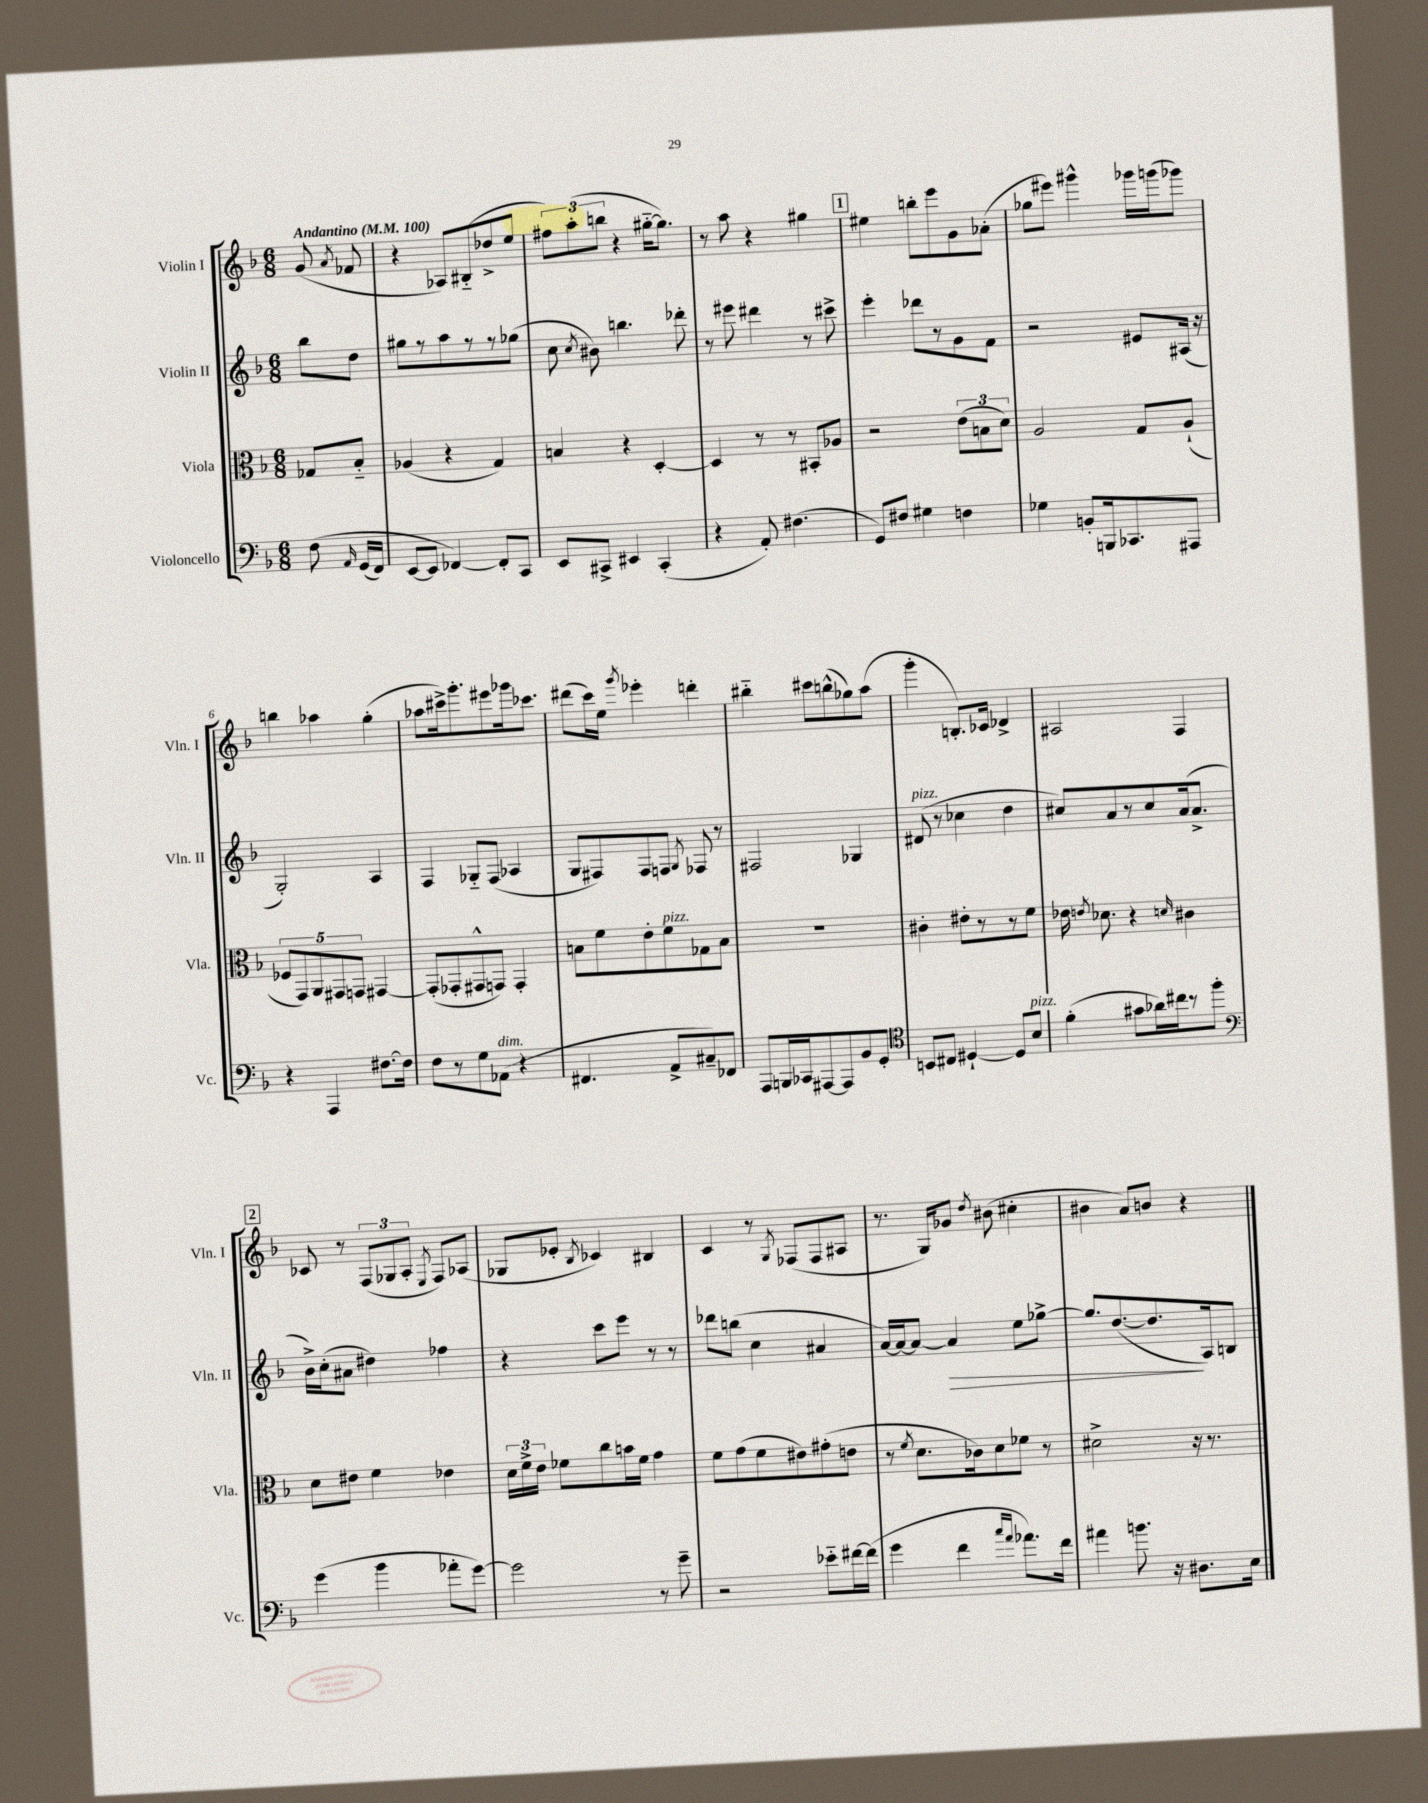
<<
\new StaffGroup <<
\new Staff = "s0" \with { instrumentName = "Violin I" shortInstrumentName = "Vln. I" } {
    \clef treble \key f \major \numericTimeSignature \time 6/8 \partial 4 \tempo "Andantino" 4 = 100
    \autoBeamOff g'8( \acciaccatura { a'8 } fes'8 |
    r4 aes8[) bis8-_( des''8-> e''8] |
    \tuplet 3/2 { fis''8[) a''8-.( b''8] } r4 gis''16[~-_ gis''8.]) |
    r8 a''8 r4 gis''4 |
    \mark \markup { \box "1" } eis''4 b''8[-. e'''8 g'8 aes'8]-.( |
    ges''8[ eis'''8]) gis'''4-^ ges'''16[ g'''16( ges'''8]) |
    b''4 aes''4 g''4-.( |
    aes''8[ cis'''16->) g'''8.-. eis'''8 ges'''16 ces'''8.] |
    dis'''8[( c'''16) e''16] \acciaccatura { g'''8 } ees'''4-. d'''4-. |
    bis''4-_ cis'''8[ b''8-^( ges''8) a''8]( |
    g'''4-. b8.[-.) ces'16] des'4-> |
    ais2 f4 |
    \mark \markup { \box "2" } ces'8 r8 \tuplet 3/2 { f8[( ges8 a8]-. } \acciaccatura { e8 } f8[) aes8]( |
    ges8[ ees'8]-. \acciaccatura { bes8 } ces'4) bis4 |
    c'4 r8 \acciaccatura { g8 } fes8[( fes8 ais8] |
    r8. g16[) ges'8] \acciaccatura { d''8 } bis'8( cis''4-. |
    bis'4 a'8[) b'8] r4 \bar "|." |
}
\new Staff = "s1" \with { instrumentName = "Violin II" shortInstrumentName = "Vln. II" } {
    \clef treble \key f \major \numericTimeSignature \time 6/8 \partial 4
    \autoBeamOff bes''8[ d''8] |
    gis''8[ r8 a''8 r8 r8 ges''8]( |
    c''8 \acciaccatura { c''8 } bis'8) b''4. des'''8-. |
    r8 eis'''8 dis'''4 r8 cis'''8-> |
    \mark \markup { \box "1" } e'''4-. des'''8[ r8 g'8 f'8] |
    r2 eis'8[ ais16]( r16 |
    g2-.) a4 |
    f4 ges8[-_ f8]( aes4 |
    g8[ fis8) fis8 f8] \acciaccatura { g8 } fes8 r8 |
    fis2 ges4 |
    dis'8^\markup { \italic "pizz." }( r8 ces''4 d''4 |
    cis''8[) a'8 r8 cis''8 a'16( a'8.]-> |
    \mark \markup { \box "2" } bes'16[->) c''16-.( ais'8] dis''4) fes''4 |
    r4 c'''8[ e'''8] r8 r8 |
    des'''8[ b''8]( c''4 ais'4 |
    a'16[~) a'16~ a'8]~ a'4\> e''8[ ges''8]~-> |
    ges''8.[ d''8.~( d''8.\! a16) b8] \bar "|." |
}
\new Staff = "s2" \with { instrumentName = "Viola" shortInstrumentName = "Vla." } {
    \clef alto \key f \major \numericTimeSignature \time 6/8 \partial 4
    \autoBeamOff ges8[ bes8]-_ |
    aes4( r4 g4) |
    b4 r4 d4~-. |
    d4 r8 r8 bis,8[-. aes8] |
    \mark \markup { \box "1" } r2 \tuplet 3/2 { e'8[( b8 d'8]) } |
    a2 g8[ a8]-!( |
    \tuplet 5/4 { fes8[ g,8) a,8 gis,8 g,8] } gis,4~ |
    gis,8[-.( ges,8-. gis,8-^ g,8]) g,4-. |
    b8[ f'8 e'8-. f'8^\markup { \italic "pizz." } ges8 b8] |
    R2. |
    cis'4-. eis'8[-. r8 r8 f'8] |
    ees'16 \acciaccatura { e'8 } des'8. r4 \grace { d'16 } cis'4 |
    \mark \markup { \box "2" } d'8[ eis'8] f'4 ees'4 |
    \tuplet 3/2 { d'16[ f'16-> e'16] } fes'8[ c''8 b'16 fes'16] g'4 |
    f'8[ g'8( f'8 eis'8) gis'8-.( e'8] |
    r8 \acciaccatura { f'8 } d'8.[ ces'16) d'8 fes'8] r8 |
    dis'2-> r16 r8. \bar "|." |
}
\new Staff = "s3" \with { instrumentName = "Violoncello" shortInstrumentName = "Vc." } {
    \clef bass \key f \major \numericTimeSignature \time 6/8 \partial 4
    \autoBeamOff f8\( \grace { a,16 } g,16[( f,16]) |
    e,8[~ e,8] fes,4~\) fes,8[-. c,8] |
    e,8[ cis,8]-> eis,4 cis,4-.( |
    r4 a,8-.) fis4.( |
    \mark \markup { \box "1" } g,8[) fis8] gis4 f4 |
    ges4 b,8[-. b,,16 ces,8. ais,,8] |
    r4 a,,4 fis8.[~ fis16] |
    f8[ r8 g8 aes,8]^\markup { \italic "dim." }( r4 |
    fis,4. a,8[-> cis8--) fes,8] |
    a,,8[ b,,16 ces,16 ais,,8~ ais,,8 bes,8 g,8]-. |
    \clef tenor b,8[ cis8] dis4~-! dis8[ bes8]^\markup { \italic "pizz." } |
    f'4-.( gis'8[ aes'16) cis''16 r8 f''8]-. |
    \mark \markup { \box "2" } \clef bass g'4( bes'4 aes'8[-. g'8]~) |
    g'2 r8 g'8-- |
    r2 ees'8[-_ fis'16~ fis'16]( |
    g'4 f'4 \grace { c''16[ a'16] } aes'8.[) f'16] |
    ais'4 b'8. r16 dis8.[ e16] \bar "|." |
}
>>
>>
